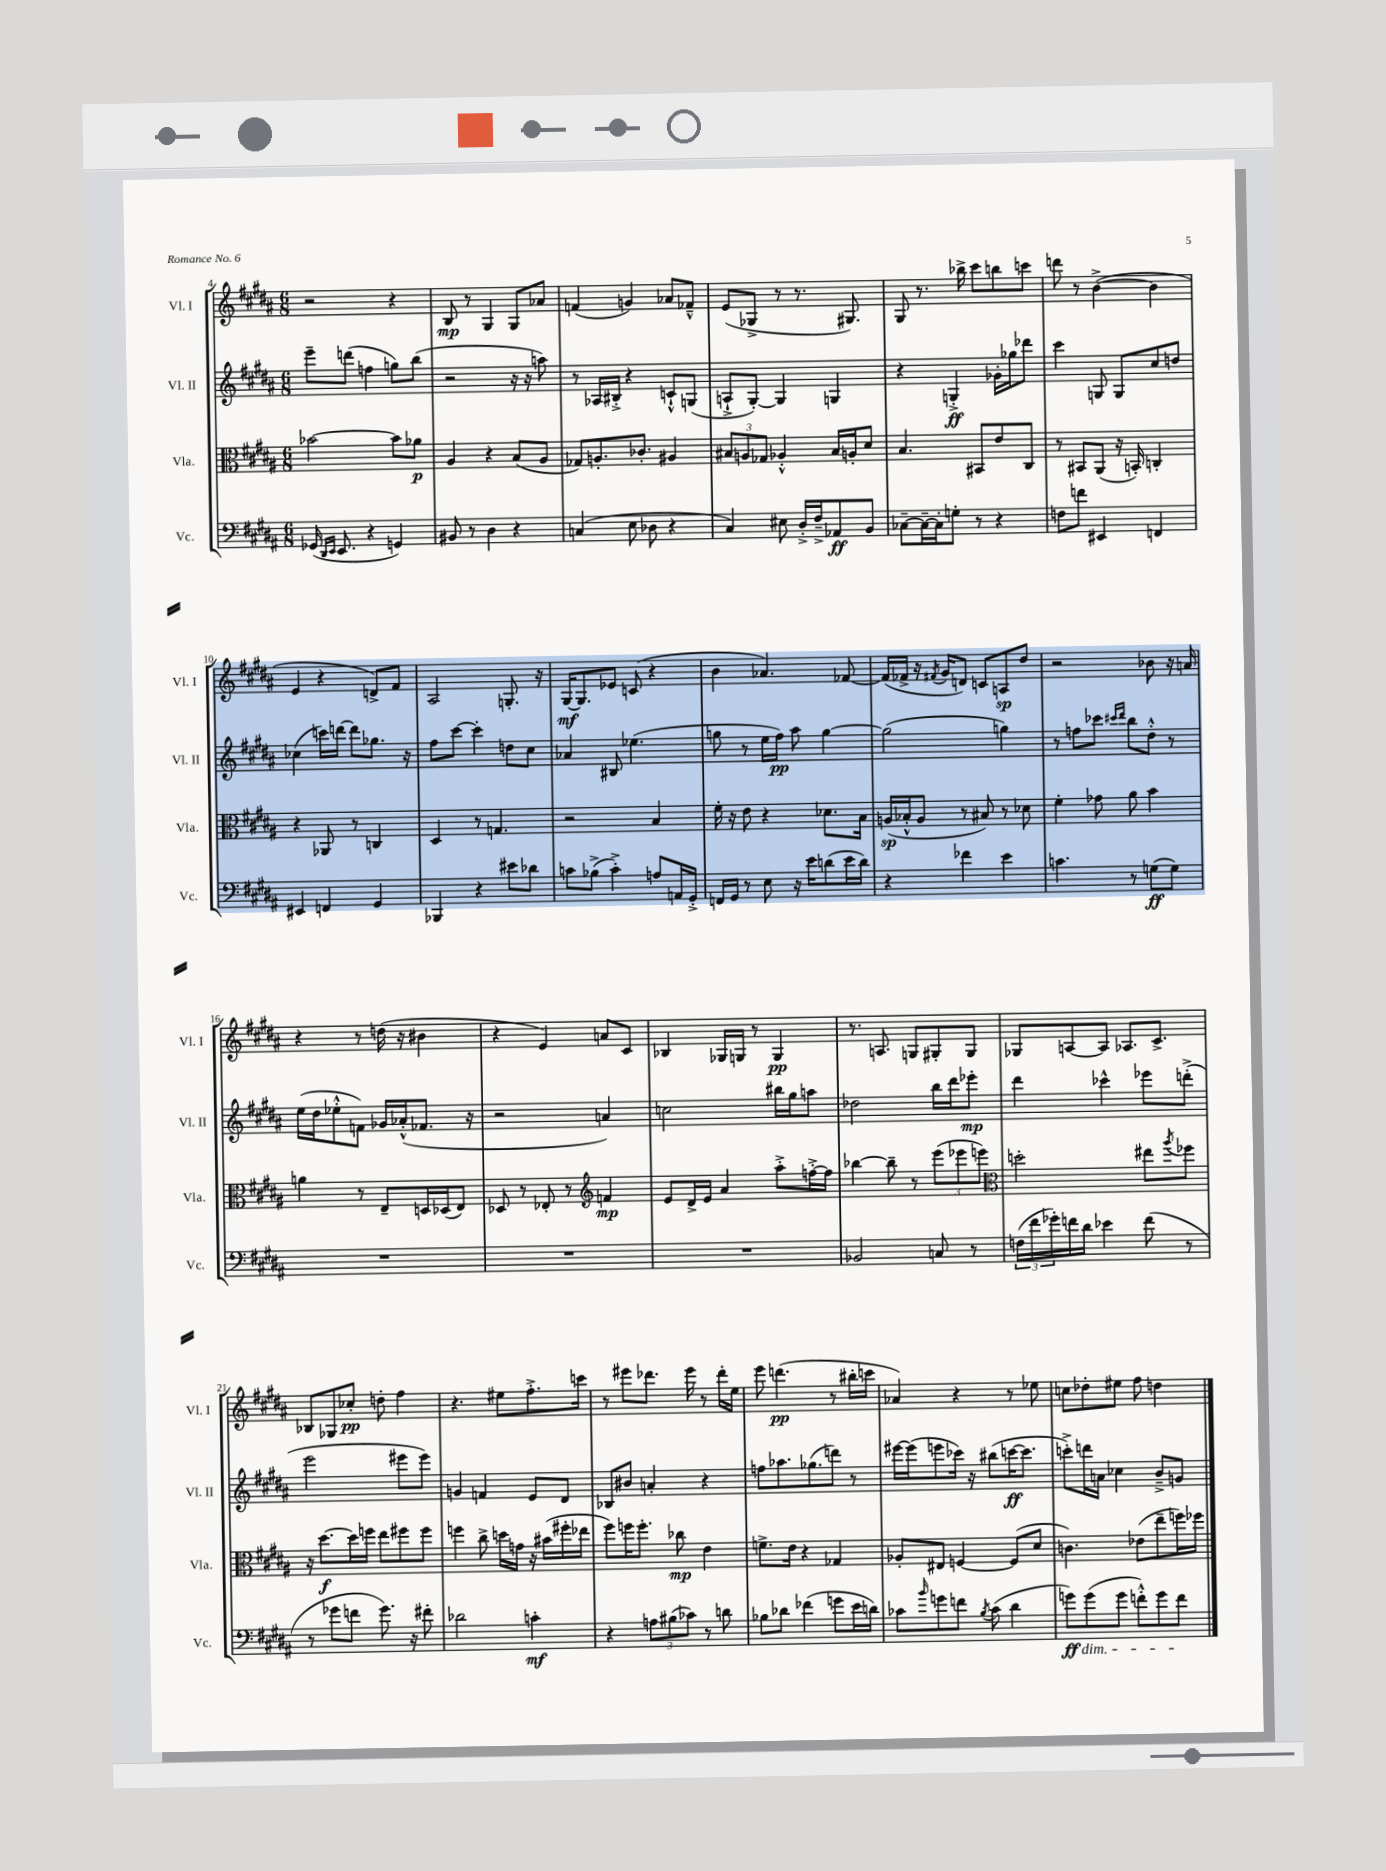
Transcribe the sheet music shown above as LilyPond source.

<<
\new StaffGroup <<
\new Staff = "s0" \with { instrumentName = "Vl. I" shortInstrumentName = "Vl. I" } {
    \clef treble \key b \major \numericTimeSignature \time 6/8
    r2 r4 |
    b8\mp r8 gis4 gis8 aes'8 |
    f'4( g'4) aes'8 fes'8---^ |
    e'8( ges8-> r8 r8. gis8.) |
    gis8 r8. bes''16-> cis'''8 b''8 c'''8 |
    d'''8 r8 b'4~->( b'4 |
    e'4 r4 d'8->) fis'8 |
    ais2 g8.-. r16 |
    gis16~\mf gis8. ees'8 c'8( r4 |
    b'4 aes'4.) fes'8~ |
    fes'16( fes'16-> r16 \acciaccatura { fis'8 } gis'16 d'8) c'8 a8\sp dis''8 |
    r2 bes'8 r16 a'16 |
    r4 r8 d''16( r16 bis'4 |
    r4 e'4) a'8 cis'8 |
    bes4 ges16 g16 r8 g4\pp |
    r8. a8. g8 gis8-. gis8 |
    ges8 a8~ a8 aes8. cis'8.-> |
    bes8 ges8 ces''8-.\pp d''8-. fis''4 |
    r4. eis''8 fis''8.-.-> c'''16 |
    r8 eis'''8 des'''8. eis'''16 r8 des'''16-. e''16 |
    e'''8 d'''4.\pp( r8 bis''16-. c'''16 |
    aes'4) r4 r8 ees''8 |
    c''8 des''8-. eis''8 fis''8 d''4 \bar "|." |
}
\new Staff = "s1" \with { instrumentName = "Vl. II" shortInstrumentName = "Vl. II" } {
    \clef treble \key b \major \numericTimeSignature \time 6/8
    e'''8-- d'''8( f''4 g''8) b''8( |
    r2 r16 r16 a''8) |
    r8 aes16 bis16-.-> r4 c'8-!-^ g8( |
    a8-!-> gis8~-.) gis4 g4 |
    r4 g4-.->\ff ges'16-. ges''16 des'''8 |
    cis'''4 g8 g8 cis''8 d''8 |
    ces''4( c'''16) d'''16~ d'''8 ges''8. r16 |
    fis''8 cis'''8~ cis'''4-. d''8 cis''8 |
    aes'4 bis8 ees''4.( |
    g''8 r8 e''16 fis''16\pp) ais''8 g''4~ |
    g''2( g''4) |
    r8 f''8 ces'''8 \grace { cis'''16 dis'''16 } b''8 dis''8-.-^ r8 |
    e''16( dis''16 ees''8-.-^ f'8) ges'16 aes'16-.-^( fes'8. r16 |
    r2 a'4) |
    c''2 bis''16 gis''16 a''8 |
    des''2 b''16 dis'''16 ees'''8-.\mp |
    dis'''4 ces'''4-^ ees'''8 d'''8-.->( |
    e'''2 eis'''8 eis'''8) |
    g'4 f'4 e'8 dis'8 |
    bes8 bis'8 a'4-. r4 |
    f''8 aes''8. ges''8.( d'''8) r8 |
    eis'''16~ eis'''16( e'''8 ces'''16) r16 bis''8( c'''16~\ff c'''8. |
    c'''8-.->) d'''16 a'16 ces''4 b'8---> g'8 \bar "|." |
}
\new Staff = "s2" \with { instrumentName = "Vla." shortInstrumentName = "Vla." } {
    \clef alto \key b \major \numericTimeSignature \time 6/8
    bes'2~ bes'8 aes'8\p |
    ais4 r4 b8( ais8 |
    ges8) a8.-. ces'8.-. ais4 |
    \tuplet 3/2 { bis8 a8 ges8 } aes4-.-^ bis16 a16-. dis'8 |
    b4. bis,8 e'8 cis8 |
    r8 bis,8 ais,8( r16 b,16-.) c4-. |
    r4 aes,8 r8 c4 |
    dis4 r8 g4. |
    r2 b4 |
    fis'16-. r16 e'8 r4 des'8. b16 |
    a16\sp( bes16-.-^ a8 r8 bis8) r8 des'8 |
    fis'4-. ges'8 ais'8 b'4 |
    a'4 r8 e8-- d16 des16( e8) |
    des8 r8 ees8-. r8 \clef treble f'4\mp |
    e'8 dis'16-> e'16 ais'4 ais''8-.-> f''16~-.-> f''16 |
    bes''4~ bes''8-- r8 \tuplet 3/2 { e'''8( ees'''8 e'''8) } |
    \clef alto d''2-. eis''8 \acciaccatura { ais''8 } fes''8 |
    r16 dis''8.~\f dis''16 f''16 e''8 fis''8 fis''8 |
    f''4 cis''8-> d''16 g'16 r16 bis'16( fis''16-. ees''16 |
    fis''8) f''16 f''8.-. ces''8\mp e'4 |
    f'8.-> e'16 r4 ges4 |
    aes8-. eis8 f4~ f8( dis'8 |
    c'4.) ees'8( e''8-- f''16) fes''16 \bar "|." |
}
\new Staff = "s3" \with { instrumentName = "Vc." shortInstrumentName = "Vc." } {
    \clef bass \key b \major \numericTimeSignature \time 6/8
    ges,16( \grace { dis,16 e,16 } e,8. r4 g,4) |
    bis,8 r8 dis4 r4 |
    c4( e8 des8 r4 |
    cis4) eis8 dis16-.-> fis16---> aes,8\ff b,8 |
    ces8~-- ces16~-- ces16-. g8-. r8 r4 |
    f8 f'8 eis,4 f,4 |
    eis,4 f,4 gis,4 |
    bes,,4 r4 eis'8 des'8 |
    c'8 bes8->( c'4-.->) a8 a,16 gis,16-.-> |
    f,16 gis,16 r8 e8 r16 e'16 d'8( e'16 d'16) |
    r4 fes'4 e'4 |
    c'4. r8 g8\ff( g8) |
    R2. |
    R2. |
    R2. |
    bes,2 c8 r8 |
    \tuplet 3/2 { f16( fis'16 ges'16-.) } f'16 dis'16 ees'4 f'8( r8 |
    r8 ges'8 f'8 ges'8.) r16 fis'8-. |
    des'2 c'4-.\mf |
    r4 \tuplet 3/2 { a8 bis8( ces'8) } r8 d'8 |
    bes8 des'8 fes'4( g'8 e'16 d'16) |
    ces'8 \grace { b'16 } g'8 f'8 \acciaccatura { b8 } ces'8( dis'4 |
    g'8\ff\dim) g'8( g'8 f'8-.-^) g'8 f'8\! \bar "|." |
}
>>
>>
\layout { \context { \Score currentBarNumber = #4 } }
